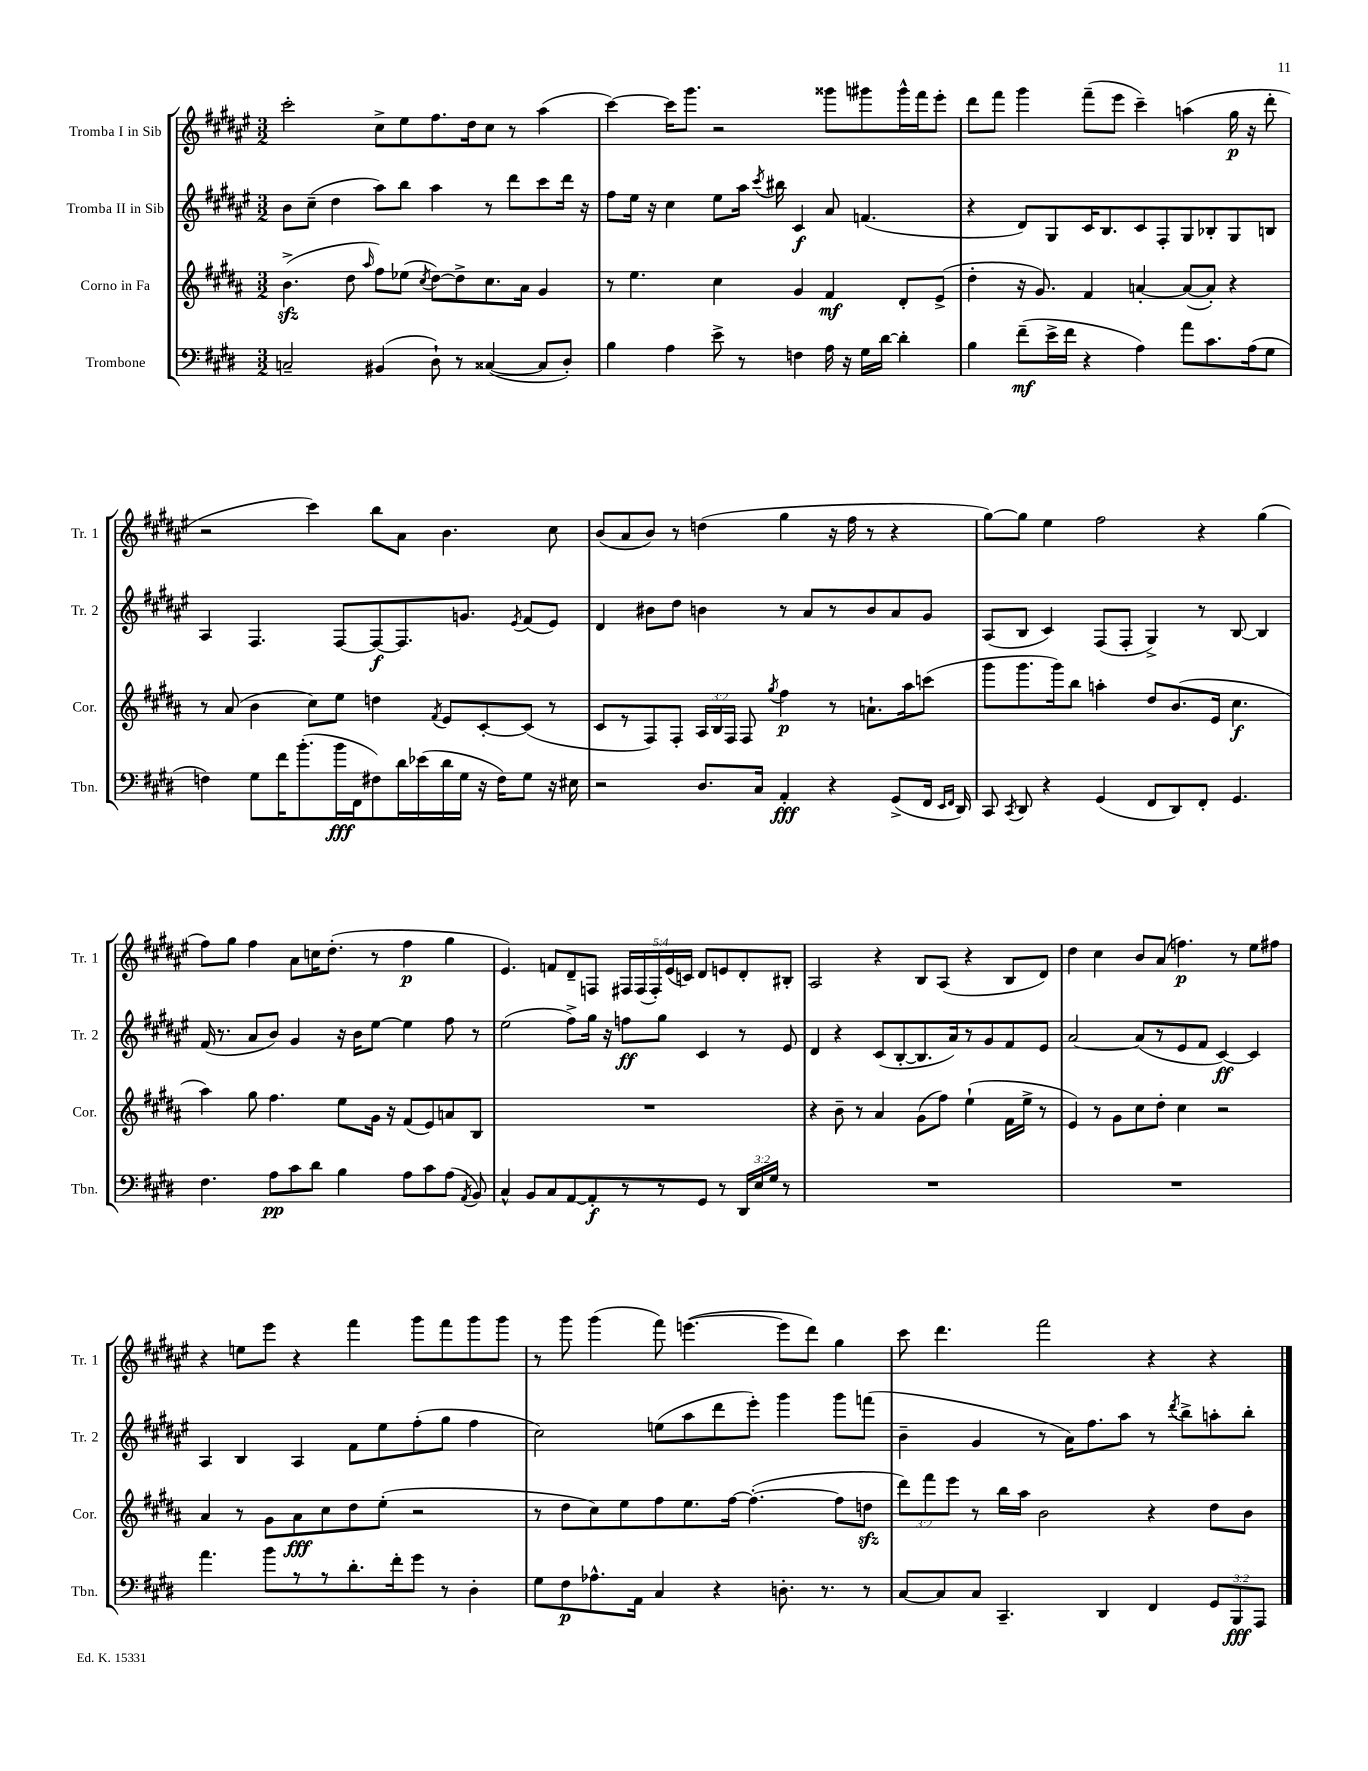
<<
\new StaffGroup <<
\new Staff = "s0" \with { instrumentName = "Tromba I in Sib" shortInstrumentName = "Tr. 1" } {
    \clef treble \key fis \major \numericTimeSignature \time 3/2 \override Staff.TupletNumber.text = #tuplet-number::calc-fraction-text
    \autoBeamOff cis'''2-. cis''8[-> eis''8 fis''8. dis''16 cis''8] r8 ais''4( |
    cis'''4~) cis'''16[ gis'''8.] r2 gisis'''8[ gis'''8 gis'''16-^ fis'''16 eis'''8]-. |
    dis'''8[ fis'''8] gis'''4 fis'''8[--( eis'''8] cis'''4--) a''4( gis''16\p r16 dis'''8-. |
    r2 cis'''4) b''8[ ais'8] b'4. cis''8 |
    b'8[( ais'8 b'8]) r8 d''4( gis''4 r16 fis''16 r8 r4 |
    gis''8[~) gis''8] eis''4 fis''2 r4 gis''4( |
    fis''8[) gis''8] fis''4 ais'8[ c''16 dis''8.]-.( r8 fis''4\p gis''4 |
    eis'4.) f'8[ dis'8-- f8] \tuplet 5/4 { fis16[ fis16( fis16-.) eis'16( c'16]) } dis'8[ e'8 dis'8-. bis8]-. |
    ais2 r4 b8[ ais8]( r4 b8[ dis'8]) |
    dis''4 cis''4 b'8[ ais'8]( f''4.\p) r8 eis''8[ fis''8] |
    r4 e''8[ eis'''8] r4 fis'''4 gis'''8[ fis'''8 gis'''8 gis'''8] |
    r8 gis'''8 gis'''4( fis'''8) e'''4.~( e'''8[ dis'''8]) gis''4 |
    cis'''8 dis'''4. fis'''2 r4 r4 \bar "|." |
}
\new Staff = "s1" \with { instrumentName = "Tromba II in Sib" shortInstrumentName = "Tr. 2" } {
    \clef treble \key fis \major \numericTimeSignature \time 3/2
    \autoBeamOff b'8[ cis''8]--( dis''4 ais''8[) b''8] ais''4 r8 dis'''8[ cis'''8 dis'''16] r16 |
    fis''8[ eis''16] r16 cis''4 eis''8[ ais''16] \acciaccatura { cis'''8 } bis''16 cis'4\f ais'8 f'4.( |
    r4 dis'8[) gis8 cis'16 b8. cis'8 fis8-. gis8 bes8-. gis8 b8] |
    ais4 fis4. fis8[~ fis8~\f fis8. g'8.] \acciaccatura { eis'8 } fis'8[( eis'8]) |
    dis'4 bis'8[ dis''8] b'4 r8 ais'8[ r8 b'8 ais'8 gis'8] |
    ais8[( b8] cis'4) fis8[( fis8]-. gis4->) r8 b8~ b4 |
    fis'16( r8. ais'8[ b'8]) gis'4 r16 b'16[ eis''8]~ eis''4 fis''8 r8 |
    eis''2( fis''8[->) gis''16] r16 f''8[\ff gis''8] cis'4 r8 eis'8 |
    dis'4 r4 cis'8[( b8~-. b8. ais'16) r8 gis'8 fis'8 eis'8] |
    ais'2~ ais'8[( r8 eis'8 fis'8] cis'4~\ff) cis'4 |
    ais4 b4 ais4 fis'8[ eis''8 fis''8-.( gis''8] fis''4 |
    cis''2) e''8[( ais''8 dis'''8 eis'''8]-.) gis'''4 gis'''8[ f'''8]( |
    b'4-- gis'4 r8 ais'16[) fis''8. ais''8] r8 \acciaccatura { dis'''8 } b''8[-> a''8-. b''8]-. \bar "|." |
}
\new Staff = "s2" \with { instrumentName = "Corno in Fa" shortInstrumentName = "Cor." } {
    \clef treble \key b \major \numericTimeSignature \time 3/2 \override Staff.TupletNumber.text = #tuplet-number::calc-fraction-text
    \autoBeamOff b'4.->\sfz( dis''8 \grace { ais''16 } fis''8[) ees''8]( \acciaccatura { cis''8 } dis''8[~) dis''8-> cis''8. ais'16] gis'4 |
    r8 e''4. cis''4 gis'4 fis'4\mf dis'8[-. e'8]->( |
    dis''4-. r16 gis'8.) fis'4 a'4~-. a'8[~( a'8]-.) r4 |
    r8 ais'8( b'4 cis''8[) e''8] d''4 \acciaccatura { fis'8 } e'8[ cis'8~-. cis'8]( r8 |
    cis'8[ r8 fis8) fis8]-. \tuplet 3/2 { ais16[ b16 fis16] } fis8 \acciaccatura { gis''8 } fis''4\p r8 a'8.[-! ais''16 c'''8]( |
    gis'''8[ gis'''8. gis'''16) b''8] a''4-. dis''8[ b'8.( e'16] cis''4.\f |
    ais''4) gis''8 fis''4. e''8[ gis'16] r16 fis'8[( e'8) a'8 b8] |
    R1. |
    r4 b'8-- r8 ais'4 gis'8[( fis''8]) e''4-!( fis'16[ e''16]-> r8 |
    e'4) r8 gis'8[ cis''8 dis''8]-. cis''4 r2 |
    ais'4 r8 gis'8[ ais'8\fff cis''8 dis''8 e''8]-.( r2 |
    r8 dis''8[ cis''8) e''8 fis''8 e''8. fis''16]~ fis''4.~-.( fis''8[ d''8]\sfz |
    \tuplet 3/2 { dis'''8[) fis'''8 e'''8] } r8 b''16[ ais''16] b'2 r4 dis''8[ b'8] \bar "|." |
}
\new Staff = "s3" \with { instrumentName = "Trombone" shortInstrumentName = "Tbn." } {
    \clef bass \key e \major \numericTimeSignature \time 3/2 \override Staff.TupletNumber.text = #tuplet-number::calc-fraction-text
    \autoBeamOff c2-- bis,4( dis8-!) r8 cisis4~( cisis8[ dis8]-.) |
    b4 a4 e'8-> r8 f4 a16 r16 gis16[ dis'16]~ dis'4-. |
    b4 fis'8[--\mf( e'16-> fis'16] r4 a4) a'8[ cis'8. a16( gis8] |
    f4) gis8[ fis'16 b'8.-.( b'16\fff fis,16 fis8) dis'16 ees'16( dis'16 gis16] r16 fis16[) gis8] r16 eis16 |
    r2 dis8.[ cis16] a,4-.\fff r4 gis,8[->( fis,16] \grace { e,16[ fis,16] } dis,16) |
    cis,8 \acciaccatura { cis,8 } dis,8 r4 gis,4( fis,8[ dis,8) fis,8]-. gis,4. |
    fis4. a8[\pp cis'8 dis'8] b4 a8[ cis'8 a8]( \acciaccatura { a,8 } b,8) |
    cis4-^ b,8[ cis8 a,8~ a,8-.\f r8 r8 gis,8] r8 \tuplet 3/2 { dis,16[ e16 gis16] } r8 |
    R1. |
    R1. |
    a'4. b'8[ r8 r8 dis'8.-. fis'16-. gis'8] r8 dis4-. |
    gis8[ fis8\p aes8.-^ a,16] cis4 r4 d8.-. r8. r8 |
    cis8[~ cis8 cis8] cis,4.-- dis,4 fis,4 \tuplet 3/2 { gis,8[ b,,8\fff a,,8] } \bar "|." |
}
>>
>>
\layout { \context { \Score \remove "Bar_number_engraver" } }
